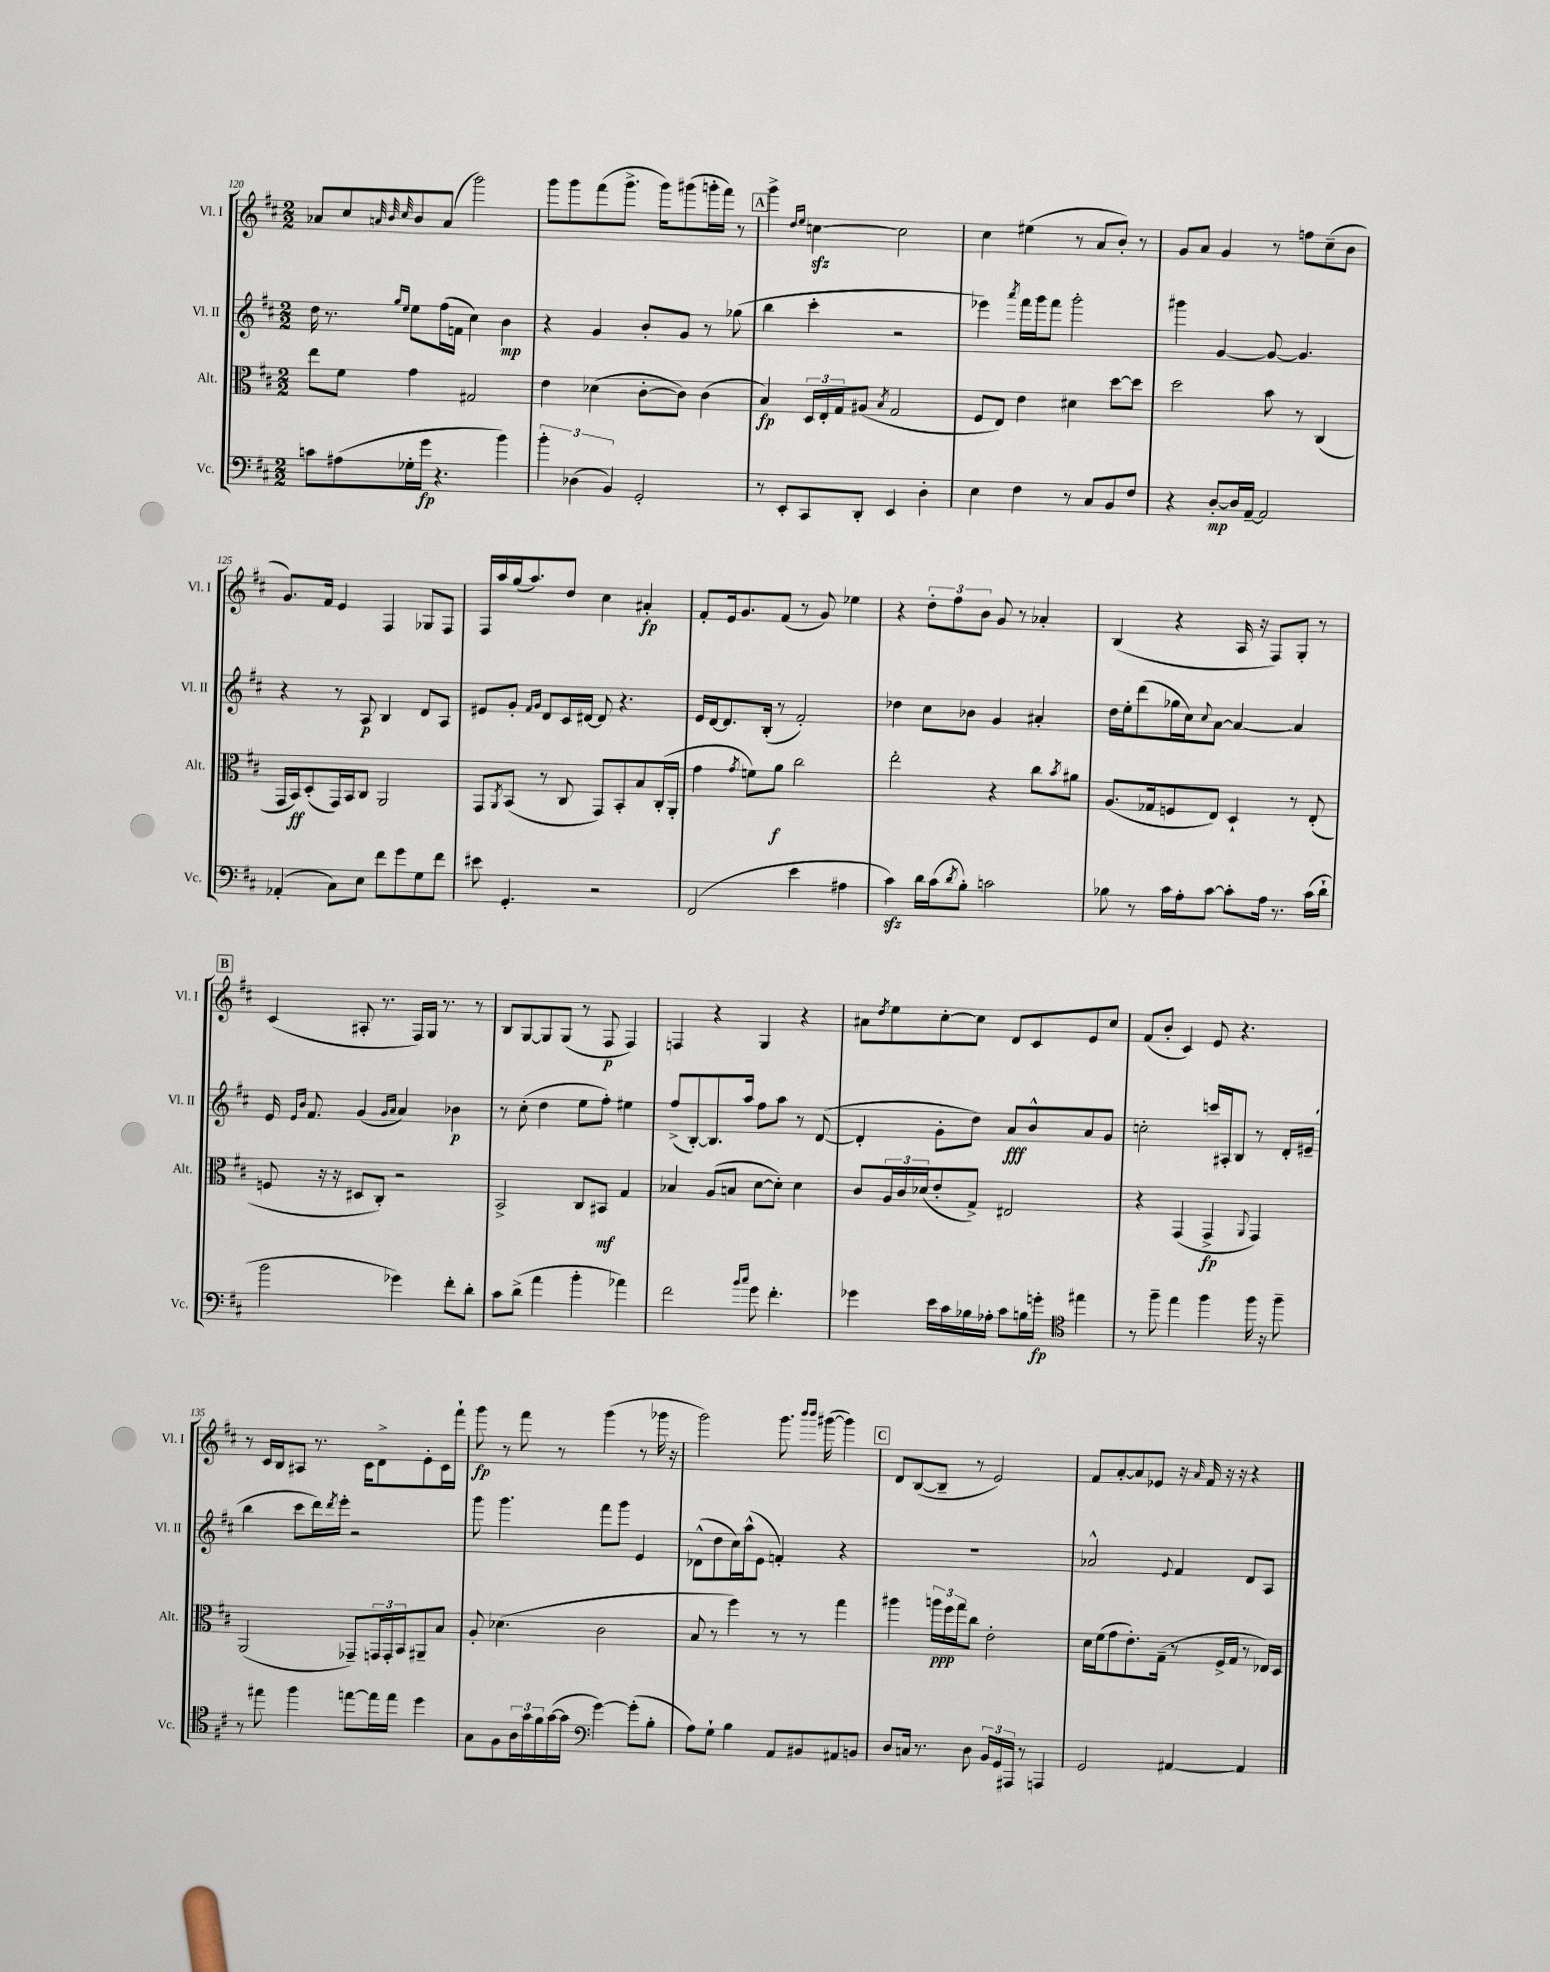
<<
\new StaffGroup <<
\new Staff = "s0" \with { instrumentName = "Vl. I" shortInstrumentName = "Vl. I" } {
    \clef treble \key d \major \numericTimeSignature \time 2/2
    aes'8 cis''8 \grace { a'32 b'32 cis''32 } b'8 a'8( g'''2) |
    g'''8 g'''8 fis'''8( g'''8.-> g'''16) gis'''8( g'''16-. fis'''16) r8 |
    \mark \markup { \box "A" } g'''4-> \grace { d''16 e''16 } c''4~\sfz c''2 |
    cis''4 eis''4( r8 a'8 b'8-.) r8 |
    g'8 a'8 g'4 r8 f''8 cis''8--( b'8 |
    g'8.) fis'16 e'4 fis4 ges8 fis8 |
    fis16 a''16 g''16( a''8.) d''8 cis''4 ais'4-.\fp |
    fis'8-. e'16 g'8. fis'8( r8 g'8) ees''4 |
    r4 \tuplet 3/2 { d''8-. fis''8 b'8 } g'8 r8 aes'4-. |
    b4( r4 a16 r16 fis8) g8-. r8 |
    \mark \markup { \box "B" } cis'4( ais8-. r8. fis16) g16 r8. r8 |
    b8 g8~ g8 g8( r8 fis8\p fis4) |
    f4 r4 g4 r4 |
    ais'8 \acciaccatura { d''8 } e''8 cis''8~-. cis''8 d'8 cis'8 e'8 cis''8 |
    fis'8( b'8-. cis'4) e'8 r4. |
    r8 cis'16 b16 ais8 r8. cis'16 d'8-> e'8-. cis'16 fis'''16-! |
    g'''8\fp r8 fis'''8 r8 g'''4( r8 ges'''16 r16 |
    g'''2) g'''8. \grace { b'''16 b'''16 } gis'''16~( gis'''4) |
    \mark \markup { \box "C" } d'8 b8~( b8-- r8 e'2) |
    fis'8 a'8~-. a'8 ees'8 r16 \grace { a'16 } fis'16 r16 r16 r4 \bar "|." |
}
\new Staff = "s1" \with { instrumentName = "Vl. II" shortInstrumentName = "Vl. II" } {
    \clef treble \key d \major \numericTimeSignature \time 2/2
    d''16 r8. \grace { g''16 e''16 } e''8 fis''16( f'16 cis''4) b'4\mp |
    r4 g'4 b'8-. g'8 r8 ges''8( |
    \mark \markup { \box "A" } b''4 cis'''4-. r2 |
    ees'''4) \acciaccatura { a'''8 } fis'''16 g'''16 fis'''8 g'''2-. |
    gis'''4 g'4~ g'8~ g'4. |
    r4 r8 a8\p b4 d'8 a8 |
    eis'8 g'8-. \grace { fis'16 g'16 } d'8 cis'16 dis'16~ dis'8 r4. |
    e'16 d'16~ d'8. b16-.( r8 fis'2-.) |
    des''4 cis''8 bes'8 g'4 ais'4-. |
    d''16 e''16-. d'''8( ges''16 cis''16) \appoggiatura { cis''8 } a'8~ a'4~ a'4 |
    \mark \markup { \box "B" } e'16 \grace { e'16 b'16 } fis'8. g'4( \grace { g'16 a'16 } a'4) bes'4\p |
    r8 cis''8-.( d''4 e''8 fis''8-.) eis''4 |
    fis''8->( b8~-.) b8. a''16 fis''8 a''8 r8 d'8~( |
    d'4-. g'8-. d''8) a'8\fff b'8-^ a'8 g'8 |
    c''2-. c'''16 ais16-. b8 r8 d'16-. eis'16--( |
    b''4 cis'''8 d'''16) \acciaccatura { d'''8 } e'''16-. r2 |
    g'''8 g'''4. fis'''8 g'''8 e'4 |
    des'8-^( d''8 cis''16) a''16-^( e'8 f'4-.) r4 |
    \mark \markup { \box "C" } R1 |
    aes'2-^ \appoggiatura { e'8 } fis'4 d'8 a8 \bar "|." |
}
\new Staff = "s2" \with { instrumentName = "Alt." shortInstrumentName = "Alt." } {
    \clef alto \key d \major \numericTimeSignature \time 2/2
    e''8 fis'8 g'4 gis2 |
    e'4 des'4( cis'8~-. cis'8) cis'4( |
    \mark \markup { \box "A" } b4\fp) \tuplet 3/2 { d16 e16-. g16 } ais8( \acciaccatura { b8 } g2 |
    fis8 e8) e'4 dis'4 d''8~ d''8 |
    d''2 b'8 r8 cis4( |
    g,16 b,16\ff) d8-.( g,16) b,16 cis8 a,2 |
    g,8 \acciaccatura { a,8 } b,8( r8 cis8 g,8) b,8-. b8 cis16-.( a,16-. |
    g'4 \acciaccatura { g'8 } f'8) a'8\f cis''2 |
    e''2-. r4 cis''8 \acciaccatura { b'8 } ais'8 |
    a8.( ges16 f8 e8) d4-! r8 e8-.( |
    \mark \markup { \box "B" } f8 r16 r16 dis8 cis8-.) r2 |
    b,2-> cis8 bis,8\mf g4 |
    bes4 a8( b8 d'8~ d'8-.) d'4 |
    cis'8 \tuplet 3/2 { a16 cis'16 des'16( } e'8-. g8->) eis2 |
    r4 g,4( g,4->\fp \appoggiatura { a,8 } g,4) |
    a,2( ges,8--) \tuplet 3/2 { g,16 g,16-. b,16 } ais,8-- b8 |
    a8-. des'4.( cis'2 |
    b8 r8 fis''4) r8 r8 g''4 |
    \mark \markup { \box "C" } ais''4 \tuplet 3/2 { a''16\ppp fis''16 g''16 } cis''8 e'2-. |
    d'16 fis'16( g'8 e'8.-.) g16--( r8 fis16-> g16 r8 ees16) d16 \bar "|." |
}
\new Staff = "s3" \with { instrumentName = "Vc." shortInstrumentName = "Vc." } {
    \clef bass \key d \major \numericTimeSignature \time 2/2
    c'8 ais8( ges16-. g'16\fp r4. b'4) |
    \tuplet 3/2 { b'4-. des4( b,4) } g,2-. |
    \mark \markup { \box "A" } r8 e,8-. cis,8 d,8-. e,4 d4-. |
    e4 fis4 r8 cis8 b,8 fis8 |
    r4 d8~-.\mp d16 a,16~-- a,2 |
    aes,4-.( cis8) e8 fis'8 g'8 g8 fis'8 |
    eis'8 g,4.-. r2 |
    fis,2( e'4 ais4 |
    cis'4\sfz) d'16 cis'16( \acciaccatura { d'8 } b8-.) c'2 |
    bes8 r8 cis'16 a16-. cis'8~ cis'8-. a16 r8. cis'16( d'16-! |
    \mark \markup { \box "B" } b'2 ges'4) fis'8-. d'8-. |
    cis'8 d'8->( a'4 b'4-. aes'4) |
    fis'2 \grace { b'16 cis''16 } g'8 fis'4.-. |
    ges'4 e'16 cis'16 bes16 aes16-. cis'8 b16 g'16-.\fp \clef tenor eis''4 |
    r8 fis''8-- e''4 fis''4 fis''16 r16 fis''8-- |
    r8 eis''8 fis''4 e''8~ e''16 e''16 d''4 |
    g8 fis8 \tuplet 3/2 { a16 g'16 fis'16 } g'16~( g'16 \clef bass g'4~) g'8-.( b8-. |
    a8) g8-! b4 a,8 bis,8 ais,8 b,8 |
    \mark \markup { \box "C" } d8 c16 r8. d8 \tuplet 3/2 { b,16 g,16 ais,,16 } r8 a,,4 |
    g,2 ais,4~ ais,4 \bar "|." |
}
>>
>>
\layout { \context { \Score currentBarNumber = #120 } }
